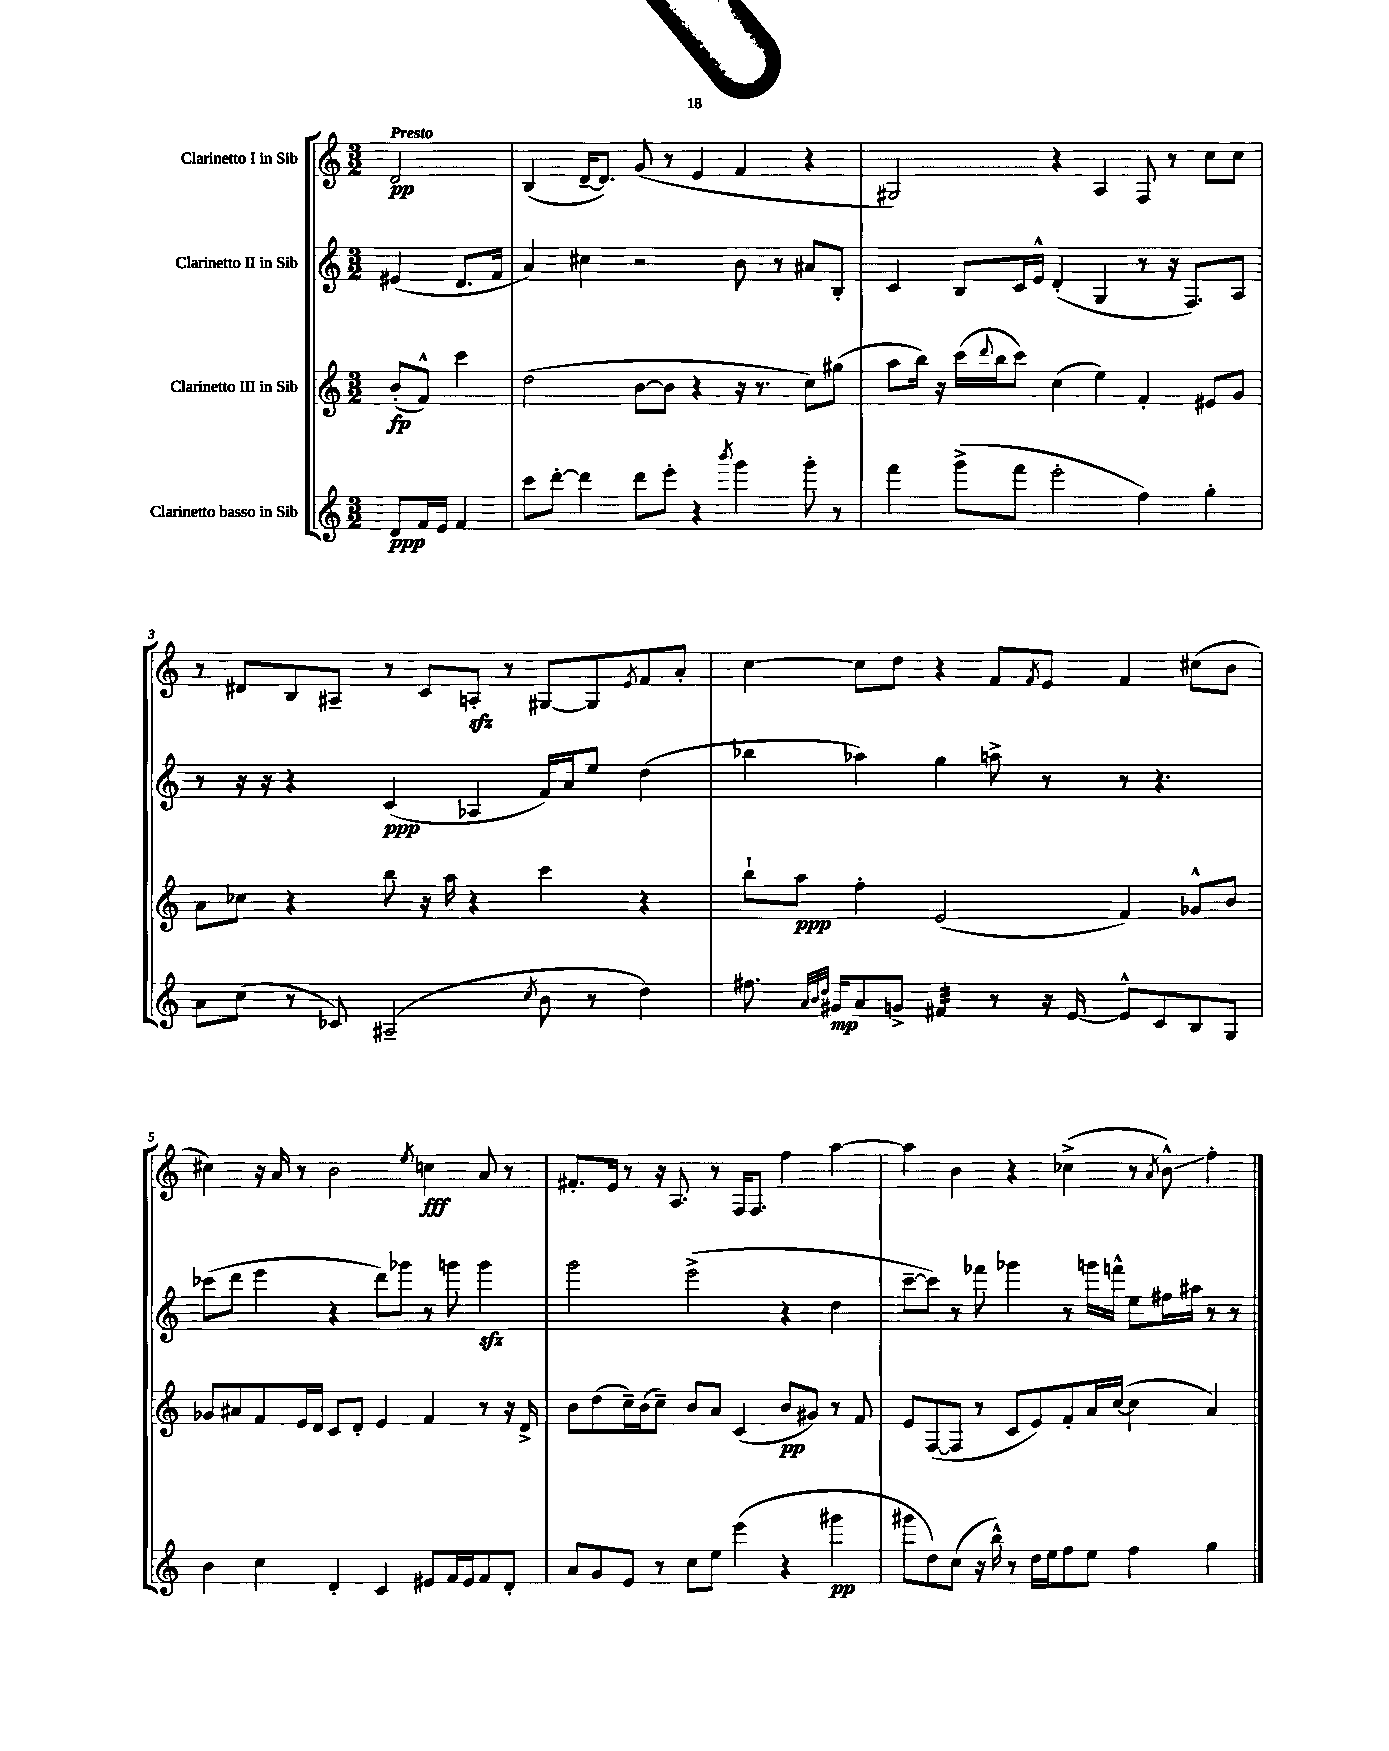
<<
\new StaffGroup <<
\new Staff = "s0" \with { instrumentName = "Clarinetto I in Sib" } {
    \clef treble \key c \major \numericTimeSignature \time 3/2 \partial 2 \tempo "Presto"
    d'2\pp |
    b4( d'16~-- d'8.) g'8( r8 e'4 f'4 r4 |
    gis2) r4 a4 f8 r8 c''8 c''8 |
    r8 dis'8 b8 ais8-- r8 c'8 a8-.\sfz r8 gis8~ gis8 \acciaccatura { e'8 } f'8 a'8-. |
    c''4~ c''8 d''8 r4 f'8 \acciaccatura { f'8 } e'8 f'4 cis''8( b'8 |
    cis''4) r16 a'16 r8 b'2 \acciaccatura { e''8 } c''4\fff a'8 r8 |
    fis'8.-. e'16 r8 r16 a8. r8 f16 f8. f''4 a''4~ |
    a''4 b'4 r4 ces''4->( r8 \acciaccatura { a'8 } b'8-^\glissando) f''4-. \bar "|." |
}
\new Staff = "s1" \with { instrumentName = "Clarinetto II in Sib" } {
    \clef treble \key c \major \numericTimeSignature \time 3/2 \partial 2
    eis'4( d'8. f'16 |
    a'4) cis''4 r2 b'8 r8 ais'8 b8-. |
    c'4 b8 c'16 e'16-^ d'4-.( g4 r8 r16 f8.) a8 |
    r8 r16 r16 r4 c'4\ppp( aes4 f'16) a'16 e''8 d''4( |
    bes''4 aes''4) g''4 a''8-> r8 r8 r4. |
    ces'''8( d'''8 e'''4 r4 d'''8) ges'''8 r8 g'''8 g'''4\sfz |
    g'''2 e'''2->( r4 d''4 |
    c'''8~-- c'''8) r8 fes'''8 ges'''4 r8 g'''16 f'''16-^ e''8 fis''16 ais''16 r8 r8 \bar "|." |
}
\new Staff = "s2" \with { instrumentName = "Clarinetto III in Sib" } {
    \clef treble \key c \major \numericTimeSignature \time 3/2 \partial 2
    b'8-.\fp( f'8-^) c'''4 |
    d''2( b'8~ b'8 r4 r16 r8. c''8) gis''8( |
    a''8 b''16) r16 c'''16( \appoggiatura { d'''8 } b''16 c'''8) c''4( e''4) f'4-. eis'8 g'8 |
    a'8 ces''8 r4 b''8 r16 a''16 r4 c'''4 r4 |
    b''8-! a''8\ppp f''4-. e'2( f'4) ges'8-^ b'8 |
    ges'8 ais'8 f'8 e'16 d'16 c'8 d'8-. e'4 f'4 r8 r16 d'16-> |
    b'8 d''8( c''16--) b'16( c''8--) b'8 a'8 c'4( b'8\pp gis'8) r8 f'8 |
    e'8 f8~( f8 r8 c'8 e'8) f'8-. a'16 c''16~( c''4 a'4) \bar "|." |
}
\new Staff = "s3" \with { instrumentName = "Clarinetto basso in Sib" } {
    \clef treble \key c \major \numericTimeSignature \time 3/2 \partial 2
    d'8\ppp f'16 e'16 f'4 |
    c'''8 d'''8~-. d'''4 d'''8 e'''8-. r4 \acciaccatura { b'''8 } g'''4 g'''8-. r8 |
    f'''4 g'''8->( f'''8 e'''2-. f''4) g''4-. |
    a'8 c''8( r8 ces'8) ais2--( \acciaccatura { c''8 } b'8 r8 d''4) |
    fis''8. \grace { a'32 b'32 d''32 } gis'16\mp a'8 g'8-> fis'4:32 r8 r16 e'16~ e'8-^ c'8 b8 g8 |
    b'4 c''4 d'4-. c'4 eis'8 f'16 eis'16 f'8 d'8-. |
    a'8 g'8 e'8 r8 c''8 e''8 e'''4( r4 gis'''4\pp |
    gis'''8 d''8) c''8( r16 b''16-^) r8 d''16 e''16 f''8 e''8 f''4 g''4 \bar "|." |
}
>>
>>
